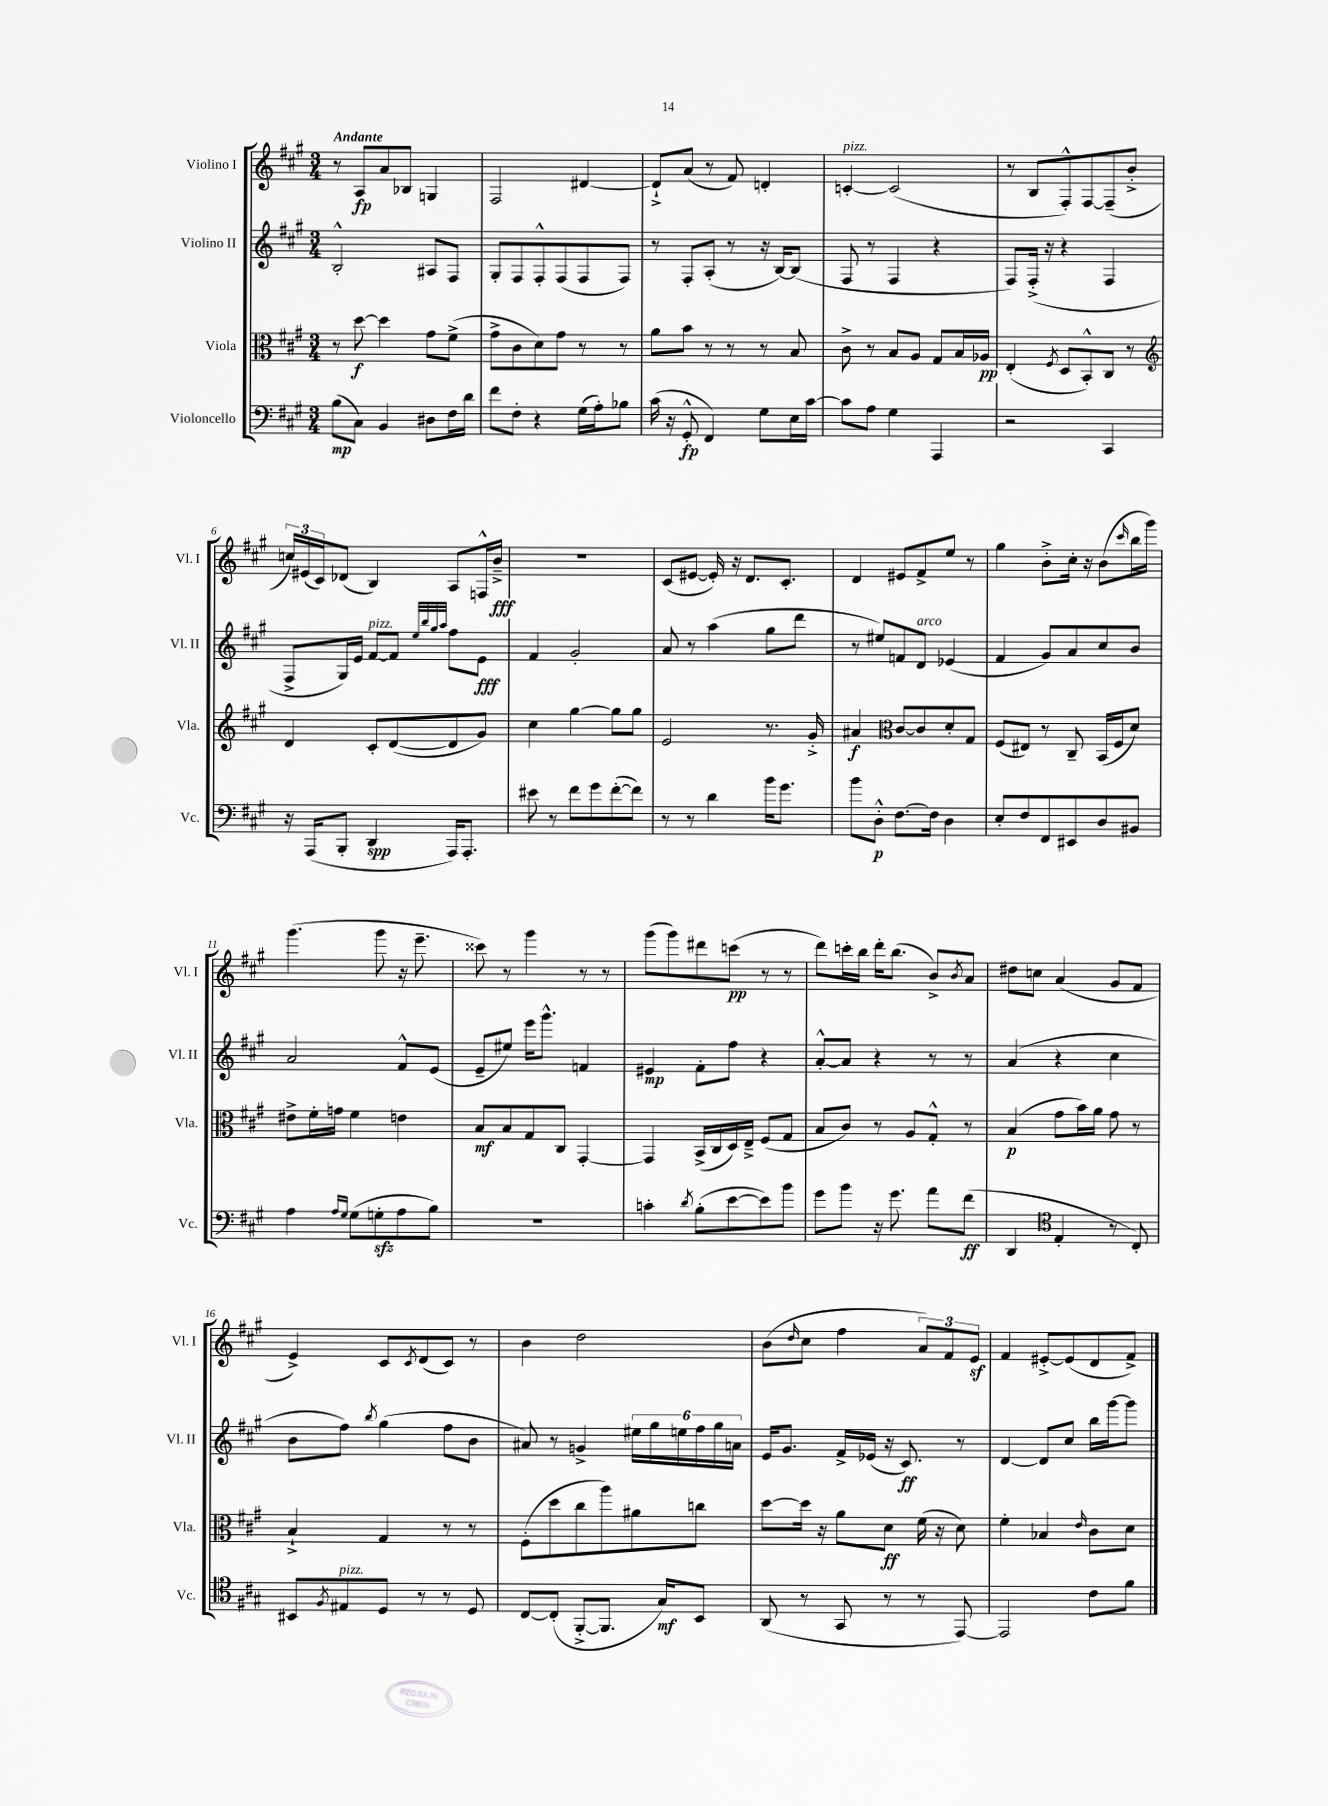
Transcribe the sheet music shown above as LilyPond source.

<<
\new StaffGroup <<
\new Staff = "s0" \with { instrumentName = "Violino I" shortInstrumentName = "Vl. I" } {
    \clef treble \key a \major \numericTimeSignature \time 3/4 \tempo "Andante"
    r8 a8\fp a'8 bes8 g4 |
    fis2 dis'4~ |
    dis'8-!-> a'8( r8 fis'8) d'4-. |
    c'4~-.^\markup { \italic "pizz." } c'2( |
    r8 b8 fis8-.-^) fis8~ fis8--( b'8-.-> |
    \tuplet 3/2 { c''16) eis'16( cis'16) } des'8( b4) a8 f16-^ b'16--->\fff |
    R2. |
    cis'8( eis'8~ eis'16-.) r16 d'8. cis'8.-. |
    d'4 eis'8 fis'8-> e''8 r8 |
    gis''4 b'8-.-> cis''16-. r16 b'8( \grace { cis'''16 } b''16 gis'''16) |
    gis'''4.( gis'''8 r16 e'''8.-- |
    cisis'''8) r8 gis'''4 r8 r8 |
    gis'''8( gis'''8) dis'''8 c'''8\pp( r8 r8 |
    d'''8) c'''16-. b''16 d'''16-. b''8.( b'8->) \acciaccatura { b'8 } a'8 |
    dis''8 c''8 a'4( gis'8 fis'8 |
    e'4->) cis'8 \acciaccatura { cis'8 } d'8( cis'8) r8 |
    b'4 d''2 |
    b'8( \grace { d''16 } cis''8 fis''4 \tuplet 3/2 { a'8) fis'8 e'8\sf } |
    fis'4 eis'8~-.-> eis'8( d'8 fis'8->) \bar "|." |
}
\new Staff = "s1" \with { instrumentName = "Violino II" shortInstrumentName = "Vl. II" } {
    \clef treble \key a \major \numericTimeSignature \time 3/4
    b2-.-^ ais8 fis8 |
    gis8-. fis8 fis8-.-^ fis8( fis8 fis8) |
    r8 fis8-. a8-.( r8 r16 b16~) b8( |
    fis8 r8 fis4 r4 |
    fis8) fis16-.->( r16 r4 fis4 |
    fis8-> gis16) e'16 fis'8~^\markup { \italic "pizz." } fis'8 \grace { e''32 b''32 gis''32 a''32 } fis''8 e'8\fff |
    fis'4 gis'2-. |
    a'8 r8 a''4( gis''8 d'''8 |
    r8 eis''8) f'8 d'8^\markup { \italic "arco" } ees'4( |
    fis'4 gis'8) a'8 cis''8 b'8 |
    a'2 fis'8-^ e'8( |
    e'8-- eis''8) e'''16 gis'''8.-^ f'4 |
    eis'4\mp fis'8-. fis''8 r4 |
    a'8~-.-^ a'8 r4 r8 r8 |
    a'4( r4 cis''4 |
    b'8 fis''8) \acciaccatura { b''8 } gis''4( fis''8 b'8 |
    ais'8) r8 g'4-> \tuplet 6/4 { eis''16 gis''16 e''16 fis''16 gis''16 a'16 } |
    e'16 gis'8. fis'16-> ees'16( r16 cis'8.\ff) r8 |
    d'4~ d'8 cis''8 b''16 gis'''16~ gis'''8 \bar "|." |
}
\new Staff = "s2" \with { instrumentName = "Viola" shortInstrumentName = "Vla." } {
    \clef alto \key a \major \numericTimeSignature \time 3/4
    r8 d''8~\f d''4 gis'8 fis'8->( |
    gis'8-> cis'8 d'8) gis'8 r8 r8 |
    a'8 b'8 r8 r8 r8 b8 |
    cis'8-> r8 b8 a8 gis8 b16 aes16\pp |
    e4-.( \acciaccatura { fis8 } d8 b,8-.-^) cis8 r8 |
    \clef treble d'4 cis'8-. d'8~( d'8 gis'8) |
    cis''4 gis''4~ gis''8 gis''8 |
    e'2 r8. gis'16-.-> |
    ais'4\f \clef alto cis'8~ cis'8 d'8-. gis8 |
    fis8( eis8) r8 cis8-- b,16( fis16 d'8) |
    eis'8-> fis'16-. g'16 fis'4 e'4 |
    b8\mf b8 gis8 cis8 gis,4~-. |
    gis,4 b,16->( cis16 d16) e16---> fis8( gis8 |
    b8 cis'8) r8 a8 gis8-.-^ r8 |
    b4\p( gis'8 b'16) a'16 gis'8 r8 |
    b4-!-> gis4 r8 r8 |
    fis8-.( d''8 cis''8 a''8) ais'8 c''8 |
    d''8~ d''16 r16 a'8 d'8\ff fis'16( r16 d'8) |
    fis'4-. bes4 \grace { e'16 } cis'8 d'8 \bar "|." |
}
\new Staff = "s3" \with { instrumentName = "Violoncello" shortInstrumentName = "Vc." } {
    \clef bass \key a \major \numericTimeSignature \time 3/4
    b8\mp( cis8) b,4 dis8 fis16 d'16 |
    fis'8 fis8-. r4 gis16( a16-.) bes8 |
    cis'16( r16 gis,8-.-^\fp fis,4) gis8 e16 cis'16~ |
    cis'8 a8 gis4 a,,4 |
    r2 cis,4 |
    r16 a,,16( b,,8-. d,4\spp a,,16) a,,8.-. |
    eis'8 r8 fis'8 gis'8 fis'8~-.( fis'8) |
    r8 r8 d'4 b'16 gis'8. |
    b'8 d8-.-^\p fis8.~ fis16 d4 |
    e8-. fis8 fis,8 eis,8 d8 bis,8 |
    a4 \grace { a16 gis16 } gis8( g8-.\sfz a8 b8) |
    R2. |
    c'4-. \acciaccatura { d'8 } b8-.( e'8~ e'8) b'8 |
    gis'8 b'8 r16 gis'8. a'8 fis'8\ff( |
    d,4 \clef tenor e4-. r8 cis8-.) |
    bis,8 \acciaccatura { fis8 } eis8^\markup { \italic "pizz." } d8 r8 r8 d8 |
    cis8~ cis8-.( fis,8~-.-> fis,8. gis16\mf) b,8 |
    a,8( r8 gis,8 r8 r8 e,8~) |
    e,2 cis'8 fis'8 \bar "|." |
}
>>
>>
